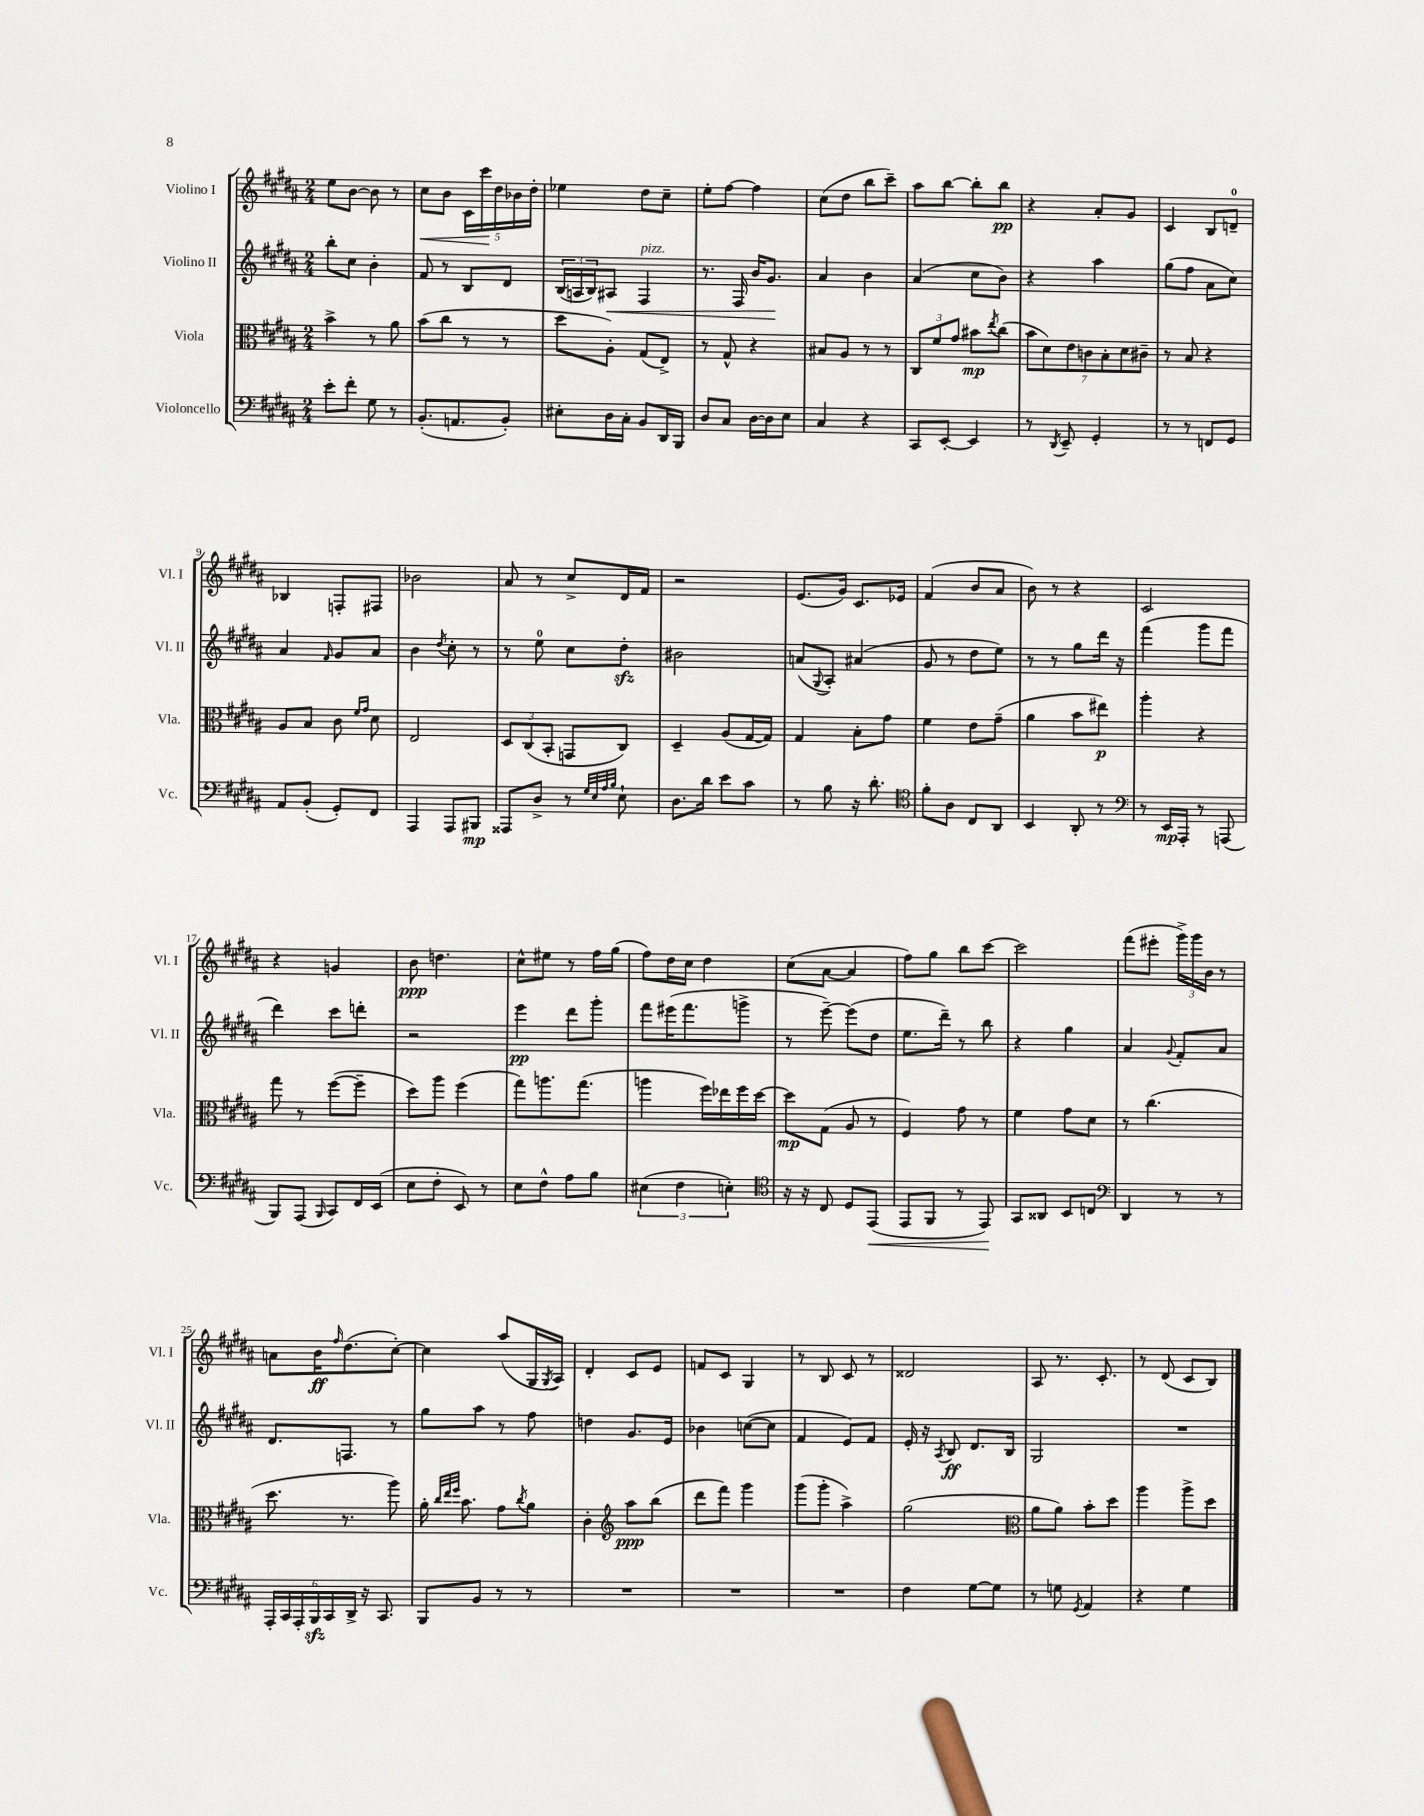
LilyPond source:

<<
\new StaffGroup <<
\new Staff = "s0" \with { instrumentName = "Violino I" shortInstrumentName = "Vl. I" } {
    \clef treble \key b \major \numericTimeSignature \time 2/4
    e''8 b'8~ b'8 r8 |
    cis''8\< b'8 \tuplet 5/4 { cis'16 cis'''16\! dis''16 bes'16 dis''16-. } |
    ees''4 dis''8 cis''8-- |
    e''8-. fis''8~ fis''4 |
    cis''8( dis''8 b''8 cis'''8--) |
    ais''8 b''8~ b''8-. b''8\pp |
    r4 ais'8-. gis'8 |
    cis'4 b8 d'8-0-- |
    bes4 f8-. fis8 |
    bes'2 |
    ais'8 r8 cis''8-> dis'16 fis'16 |
    r2 |
    e'8.( gis'16) cis'8. ees'16 |
    fis'4( b'8 ais'8 |
    b'8) r8 r4 |
    cis'2 |
    r4 g'4 |
    b'8\ppp d''4. |
    cis''8-^ eis''8 r8 fis''16 gis''16( |
    fis''8) dis''16 cis''16 dis''4 |
    cis''8( ais'8~ ais'4 |
    fis''8) gis''8 b''8 cis'''8~ |
    cis'''2 |
    fis'''8( eis'''8-. \tuplet 3/2 { gis'''16->) gis'''16 b'16 } r8 |
    a'8 b'16\ff \grace { fis''16 } dis''8.( cis''8~-.) |
    cis''4 ais''8( gis16 \acciaccatura { gis8 } ais16) |
    dis'4-. cis'8 e'8 |
    f'8 cis'8 gis4 |
    r8 b8 cis'8 r8 |
    disis'2 |
    ais8 r8. cis'8.-. |
    r8 dis'8( cis'8 b8) \bar "|." |
}
\new Staff = "s1" \with { instrumentName = "Violino II" shortInstrumentName = "Vl. II" } {
    \clef treble \key b \major \numericTimeSignature \time 2/4
    b''8-. cis''8 b'4-. |
    fis'8 r8 b8 dis'8 |
    \tuplet 3/2 { b16( a16 b16) } ais8\< fis4^\markup { \italic "pizz." } |
    r8. fis16 b'16 gis'8.\! |
    ais'4 b'4 |
    ais'4( cis''8 b'8) |
    r4 ais''4 |
    gis''8( fis''8 ais'8 cis''8) |
    ais'4 \grace { fis'16 } gis'8 ais'8 |
    b'4 \acciaccatura { dis''8 } cis''8-. r8 |
    r8 e''8-0 cis''8 dis''8-.\sfz |
    bis'2 |
    a'8( \appoggiatura { gis8 } ais8-.) ais'4( |
    gis'8 r8 dis''8 e''8) |
    r8 r8 gis''8 dis'''16 r16 |
    fis'''4( gis'''8 fis'''8 |
    dis'''4) cis'''8 d'''8-. |
    r2 |
    e'''4\pp dis'''8 gis'''8-. |
    fis'''8 eis'''16( fis'''8. g'''8-> |
    r8 e'''8~--) e'''8( dis''8 |
    e''8. dis'''16--) r8 b''8 |
    r4 gis''4 |
    ais'4 \appoggiatura { gis'8 } fis'8-. ais'8 |
    dis'8. f8. r8 |
    gis''8 ais''8 r8 fis''8 |
    d''4 gis'8. e'16 |
    bes'4 c''8~( c''8 |
    fis'4 e'8) fis'8 |
    e'16-. r16 \acciaccatura { ais8 } b8\ff dis'8. b16 |
    gis2 |
    R2 \bar "|." |
}
\new Staff = "s2" \with { instrumentName = "Viola" shortInstrumentName = "Vla." } {
    \clef alto \key b \major \numericTimeSignature \time 2/4
    b'4-> r8 ais'8 |
    b'8( cis''8 r8 r8 |
    dis''8 ais8-.) gis8( e8->) |
    r8 gis8-^ r4 |
    bis8 ais8 r8 r8 |
    \tuplet 3/2 { cis8 fis'8 gis'8 } bis'8\mp \acciaccatura { e''8 } cis''8( |
    \tuplet 7/4 { b'8 dis'8) e'8 c'8 b8-. dis'8 cis'8-- } |
    r8 b8 r4 |
    ais8 b8 cis'8 \grace { fis'16 gis'16 } dis'8 |
    e2 |
    \tuplet 3/2 { dis8 cis8( b,8-. } g,8 cis8) |
    dis4-- ais8( gis16~ gis16) |
    gis4 b8-. gis'8 |
    fis'4 e'8 gis'8--( |
    ais'4 b'8 eis''8\p) |
    ais''4-. r4 |
    gis''8 r8 fis''8~( fis''8-- |
    dis''8) ais''8 fis''4( |
    gis''8) a''8. gis''8.( |
    a''4 fis''16) ees''16 fis''16 dis''16~ |
    dis''8\mp gis8( ais8 r8 |
    fis4) gis'8 r8 |
    fis'4 gis'8 dis'8 |
    r8 cis''4.( |
    dis''8. r8. ais''8) |
    ais'16-. \grace { cis''32 e''32 fis''32 } b'8. gis'8 \acciaccatura { cis''8 } ais'8 |
    cis'4-. \clef treble ais''8\ppp b''8( |
    dis'''8 fis'''8) gis'''4 |
    gis'''8( gis'''8-. ais''4->) |
    gis''2( |
    \clef alto ais'8 ais'8) b'8-. dis''8 |
    ais''4 ais''8-> dis''8 \bar "|." |
}
\new Staff = "s3" \with { instrumentName = "Violoncello" shortInstrumentName = "Vc." } {
    \clef bass \key b \major \numericTimeSignature \time 2/4
    e'8-. fis'8-. gis8 r8 |
    b,8.-.( a,8. b,8-.) |
    eis8-. dis16 cis16-. b,8 dis,16 b,,16 |
    dis8 cis8 dis16~ dis16 e8 |
    cis4 r4 |
    cis,8 e,8~-. e,4 |
    r8 \acciaccatura { dis,8 } e,8-- gis,4-. |
    r8 r8 f,8 gis,8 |
    ais,8 b,8-.( gis,8-.) fis,8 |
    ais,,4 ais,,8 bis,,8\mp |
    aisis,,8 dis8-> r8 \grace { gis32 e32 ais32 b32 } e8-! |
    dis8. dis'16 e'8 cis'8 |
    r8 b8 r16 dis'8.-. |
    \clef tenor fis'8-. ais8 cis8 ais,8 |
    b,4 ais,8-. r8 |
    \clef bass r8 e,16\mp ais,,16-. r8 a,,8( |
    b,,8) ais,,8( \grace { b,,16 } cis,8) fis,16 e,16( |
    e8 fis8-. e,8) r8 |
    e8 fis8-^ ais8 b8 |
    \tuplet 3/2 { eis4( fis4 e4-.) } |
    \clef tenor r16 r16 cis8 dis8 e,8\<( |
    e,8 fis,8 r8 e,8\!) |
    gis,8 aisis,8 b,8 c8 |
    \clef bass dis,4 r8 r8 |
    \tuplet 6/4 { ais,,16-. cis,16 ais,,16-. b,,16\sfz cis,16 dis,16-> } r16 cis,8. |
    b,,8 b,8 r8 r8 |
    R2 |
    R2 |
    R2 |
    fis4 gis8~ gis8 |
    r8 g8 \acciaccatura { gis,8 } ais,4 |
    r4 gis4 \bar "|." |
}
>>
>>
